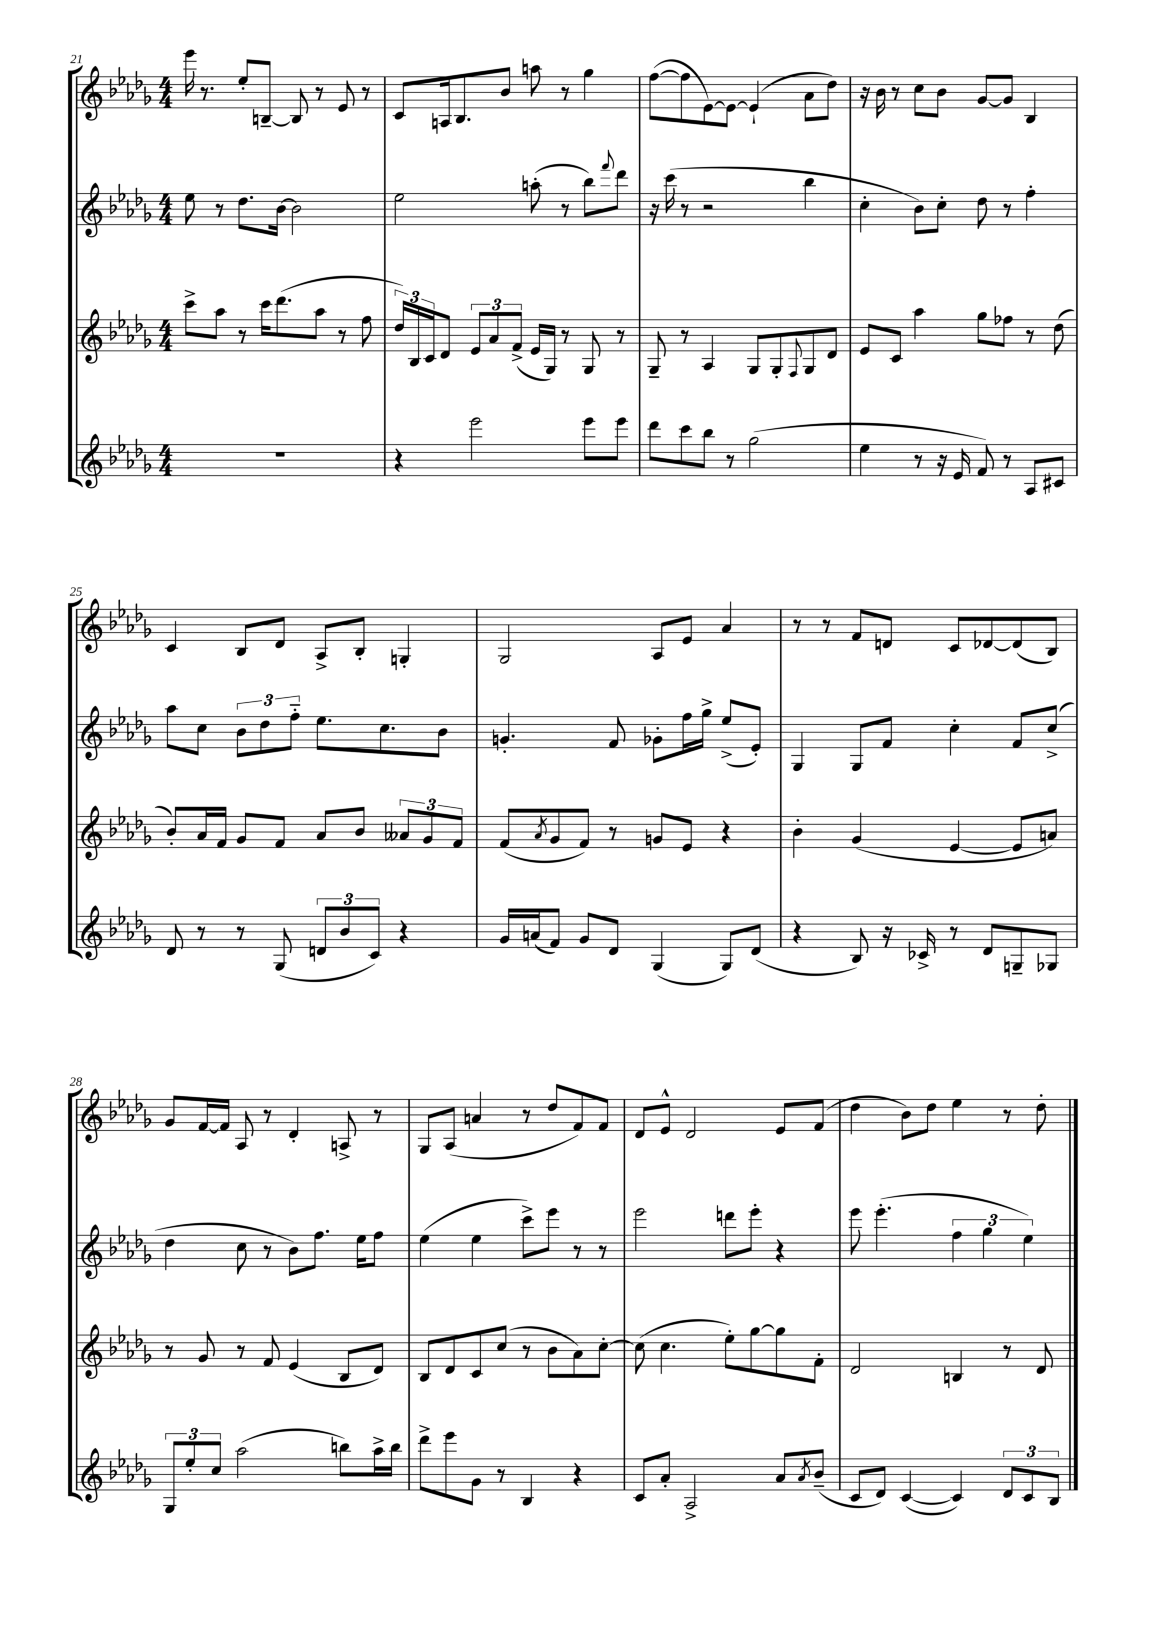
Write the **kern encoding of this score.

**kern	**kern	**kern	**kern
*part4	*part3	*part2	*part1
*staff4	*staff3	*staff2	*staff1
*clefG2	*clefG2	*clefG2	*clefG2
*k[b-e-a-d-g-]	*k[b-e-a-d-g-]	*k[b-e-a-d-g-]	*k[b-e-a-d-g-]
*M4/4	*M4/4	*M4/4	*M4/4
=21	=21	=21	=21
1r	8ccc^\L	8ee-\	16eee-\
.	.	.	8.r
.	8aa-\J	8r	.
.	8r	8.dd-\L	8ee-'/L
.	16ccc\KL	.	[8Bn~/J
.	(8.ddd-\	[16b-\Jk	.
.	.	2b-\]	8B/]
.	8aa-\J	.	8r
.	8r	.	8e-/
.	8ff\	.	8r
=22	=22	=22	=22
4r	24dd-/LL)	2ee-\	8c/L
.	24B-/	.	.
.	24c/J	.	.
.	8d-/J	.	16An/k
.	.	.	8.B-/
2eee-\	12e-/L	.	.
.	12a-/	.	.
.	.	.	8b-/J
.	(12f^/J	.	.
.	16e-/LL	(8aan'\	8aan\
.	16G-/JJ)	.	.
.	8r	8r	8r
8eee-\L	8G-/	8bb-\L)	4gg-\
.	.	8qqfff/	.
8eee-\J	8r	8ddd-\J	.
=23	=23	=23	=23
8ddd-\L	8G-~/	16r	([8ff\L
.	.	(16ccc\	.
8ccc\	8r	8r	8ff\]
8bb-\J	4A-/	2r	[8e-\)
8r	.	.	8e-\J_
(2gg-\	8G-/L	.	(4e-`/]
.	8G-'/	.	.
.	8qqF/	.	.
.	8G-/	4bb-\	8a-\L
.	8d-/J	.	8dd-\J)
=24	=24	=24	=24
4ee-\	8e-/L	4cc'\	16r
.	.	.	16b-\
.	8c/J	.	8r
8r	4aa-\	8b-\L)	8cc\L
16r	.	8cc'\J	8b-\J
16e-/	.	.	.
8f/)	8gg-\L	8dd-\	[8g-/L
8r	8ff-X\J	8r	8g-/J]
8A-/L	8r	4ff'\	4B-/
8c#X/J	(8dd-\	.	.
!!LO:LB:g=z
=25	=25	=25	=25
8d-/	8b-'/L)	8aa-\L	4c/
8r	16a-/L	8cc\J	.
.	16f/JJ	.	.
8r	8g-/L	12b-\L	8B-/L
.	.	12dd-\	.
(8G-/	8f/J	.	8d-/J
.	.	12ff\J	.
12dn/L	8a-/L	8.ee-\L	8A-^/L
12b-/	.	.	.
.	8b-/J	.	8B-'/J
12c/J)	.	.	.
.	.	8.cc\	.
4r	12a--X/L	.	4Gn'/
.	12g-/	.	.
.	.	8b-\J	.
.	12f/J	.	.
=26	=26	=26	=26
16g-/LL	(8f/L	4.gn'/	2G-/
(16an/J	.	.	.
.	8qa-/	.	.
8f/J)	8g-/	.	.
8g-/L	8f/J)	.	.
8d-/J	8r	8f/	.
(4G-/	8gn/L	8g-X'\L	8A-/L
.	8e-/J	16ff\L	8e-/J
.	.	16gg-^\JJ	.
8G-/L)	4r	(8ee-^/L	4a-/
(8d-/J	.	8e-'/J)	.
=27	=27	=27	=27
4r	4b-'\	4G-/	8r
.	.	.	8r
8B-/)	(4g-/	8G-/L	8f/L
16r	.	8f/J	8dn/J
16c-X^/	.	.	.
8r	[4e-/	4cc'\	8c/L
8d-/L	.	.	[8d-X/
8Gn~/	8e-/L]	8f/L	(8d-/]
8G-X/J	8an/J)	(8cc^/J	8B-/J)
!!LO:LB:g=z
=28	=28	=28	=28
12G-/L	8r	4dd-\	8g-/L
12ee-'/	.	.	.
.	8g-/	.	[16f/L
12cc/J	.	.	.
.	.	.	16f/JJ]
(2aa-\	8r	8cc\	8A-/
.	8f/	8r	8r
.	(4e-/	8b-\L)	4d-'/
.	.	8.ff\J	.
8bbn\L)	8B-/L	.	8An^/
.	.	16ee-\KL	.
16aa-^\L	8d-/J)	8ff\J	8r
16bb\JJ	.	.	.
=29	=29	=29	=29
8ddd-^\L	8B-/L	(4ee-\	8G-/L
8eee-\	8d-/	.	(8A-/J
8g-\J	8c/	4ee-\	4an/
8r	(8cc/J	.	.
4B-/	8r	8ccc^\L)	8r
.	8b-\L	8eee-\J	8dd-/L
4r	8a-\)	8r	8f/)
.	[8cc'\J	8r	8f/J
=30	=30	=30	=30
8c/L	(8cc\]	2eee-\	8d-/L
8a-'/J	4.cc\	.	8e-^^/J
2A-^/	.	.	2d-/
.	8ee-'\L)	8dddn\L	.
.	[8gg-\	8eee-'\J	.
8a-/L	8gg-\]	4r	8e-/L
8qa-/	.	.	.
(8b-~/J	8f'\J	.	(8f/J
=31	=31	=31	=31
8c/L	2d-/	8eee-\	4dd-\
8d-/J)	.	(4.eee-'\	.
([4c/	.	.	8b-\L)
.	.	.	8dd-\J
4c/])	4Bn/	6ff\	4ee-\
.	.	6gg-\	.
12d-/L	8r	.	8r
12c/	.	6ee-\)	.
.	8d-/	.	8dd-'\
12B-/J	.	.	.
==	==	==	==
*-	*-	*-	*-
